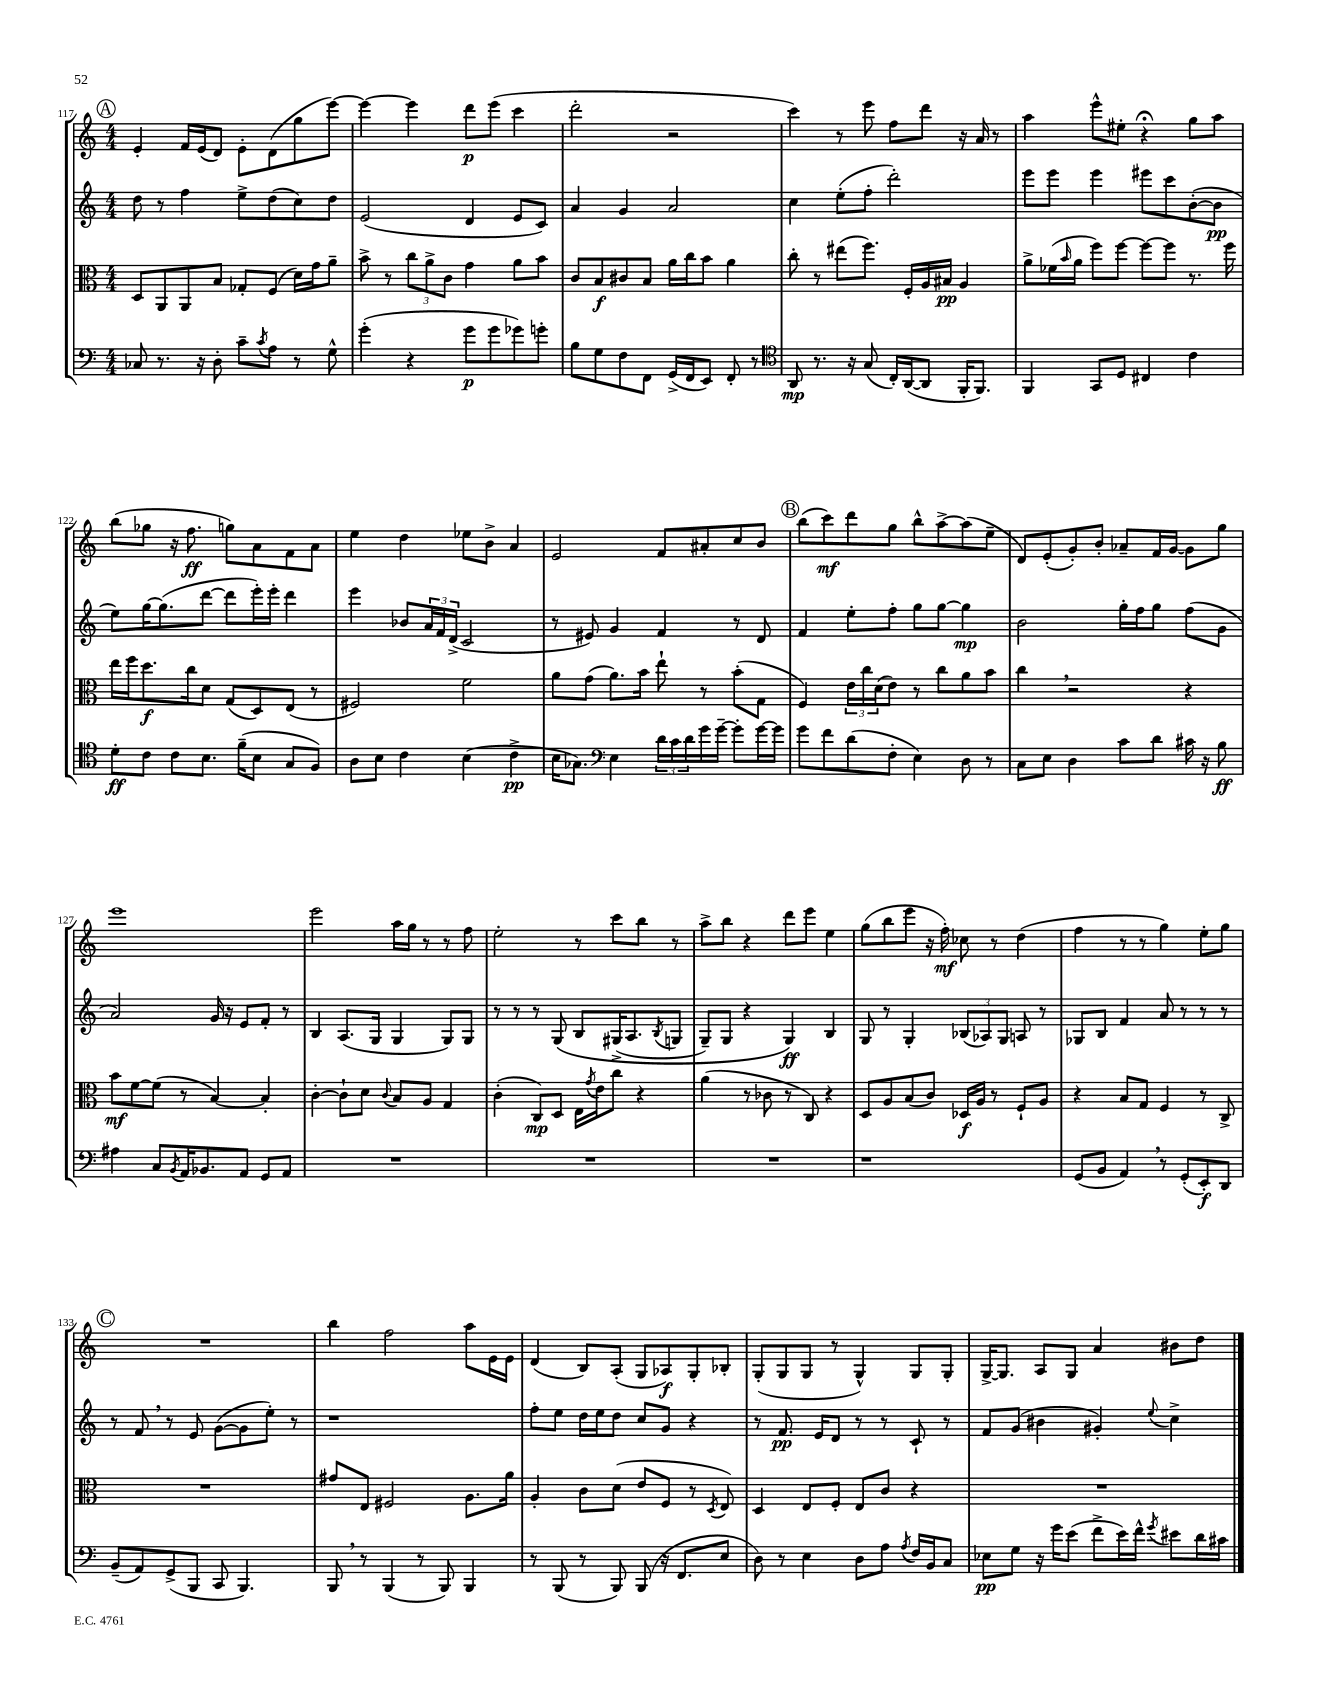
<<
\new StaffGroup <<
\new Staff = "s0" {
    \clef treble \key c \major \numericTimeSignature \time 4/4
    \mark \markup { \circle "A" } e'4-. f'16 e'16( d'8) e'8-. d'8( g''8 e'''8~) |
    e'''4~ e'''4 d'''8\p e'''8( c'''4 |
    d'''2-. r2 |
    c'''4) r8 e'''8 f''8 d'''8 r16 a'16 r8 |
    a''4 e'''8-^ eis''8-. r4\fermata g''8 a''8 |
    b''8( ges''8 r16 f''8.\ff g''8) a'8 f'8 a'8 |
    e''4 d''4 ees''8 b'8-> a'4 |
    e'2 f'8 ais'8-. c''8 b'8 |
    \mark \markup { \circle "B" } b''8( c'''8\mf) d'''8 g''8 b''8-^ a''8~-> a''8( e''8-- |
    d'8) e'8-.( g'8-.) b'8-. aes'8-- f'16 g'16~ g'8 g''8 |
    e'''1 |
    e'''2 a''16 g''16 r8 r8 f''8 |
    e''2-. r8 c'''8 b''8 r8 |
    a''8-> b''8 r4 d'''8 e'''8 e''4 |
    g''8( b''8 e'''8 r16 f''16-.\mf) ces''8 r8 d''4( |
    f''4 r8 r8 g''4) e''8-. g''8 |
    \mark \markup { \circle "C" } R1 |
    b''4 f''2 a''8 e'16 e'16 |
    d'4( b8) a8-.( g8 aes8\f) g8-. bes8-. |
    g8-.( g8 g8 r8 g4-^) g8 g8-. |
    g16~-> g8. a8 g8 a'4 bis'8 d''8 \bar "|." |
}
\new Staff = "s1" {
    \clef treble \key c \major \numericTimeSignature \time 4/4
    \mark \markup { \circle "A" } d''8 r8 f''4 e''8-> d''8( c''8) d''8 |
    e'2( d'4 e'8 c'8) |
    a'4 g'4 a'2 |
    c''4 e''8-.( f''8-. d'''2-.) |
    e'''8 e'''8 e'''4 eis'''8 c'''8 b'8~-.( b'8\pp |
    e''8) g''16~ g''8.( d'''8~ d'''8 e'''16-.) e'''16-. d'''4 |
    e'''4 bes'8 \tuplet 3/2 { a'16 f'16 d'16->( } c'2 |
    r8 eis'8) g'4 f'4 r8 d'8 |
    \mark \markup { \circle "B" } f'4 e''8-. f''8-. g''8 g''8~ g''4\mp |
    b'2 g''16-. f''16 g''8 f''8( g'8 |
    a'2) g'16 r16 e'8 f'8-. r8 |
    b4 a8.( g16 g4 g8) g8 |
    r8 r8 r8 g8\( b8 gis16->( a8. \acciaccatura { b8 } g8 |
    g8--) g8 r4 g4\ff\) b4 |
    g8 r8 g4-. \tuplet 3/2 { bes8( aes8) g8 } a8 r8 |
    ges8 b8 f'4 a'8 r8 r8 r8 |
    \mark \markup { \circle "C" } r8 f'8 \breathe r8 e'8 g'8~( g'8 e''8-.) r8 |
    r1 |
    f''8-. e''8 d''16 e''16 d''8 c''8 g'8 r4 |
    r8 f'8.\pp e'16 d'8 r8 r8 c'8-! r8 |
    f'8 g'8( bis'4 gis'4-.) \appoggiatura { e''8 } c''4-> \bar "|." |
}
\new Staff = "s2" {
    \clef alto \key c \major \numericTimeSignature \time 4/4
    \mark \markup { \circle "A" } d8 a,8 a,8 b8 ges8-. f8( d'16) g'16 a'8-- |
    b'8-> r8 \tuplet 3/2 { c''8 a'8-> c'8 } g'4 a'8 b'8 |
    c'8 b8\f cis'8 b8 a'16 c''16 b'8 a'4 |
    c''8-. r8 eis''8( f''8.) f16-. a16 bis16\pp a4 |
    a'8-> fes'16( \grace { b'16 } a'16 f''8) f''8~ f''8~ f''8 r8. f''16 |
    e''16 f''16 d''8.\f c''16 d'8 g8( d8) e8( r8 |
    fis2) f'2 |
    a'8 g'8( a'8.) b'16 e''8-! r8 b'8-.( g8 |
    \mark \markup { \circle "B" } f4) \tuplet 3/2 { e'16 c''16 d'16( } e'8) r8 c''8 a'8 b'8 |
    c''4 \breathe r2 r4 |
    b'8\mf f'8~ f'8( r8 b4~) b4-. |
    c'4~-. c'8-! d'8 \appoggiatura { c'8 } b8 a8 g4 |
    c'4-.( c8\mp) d8 e16 \acciaccatura { g'8 } e'16 c''8 r4 |
    a'4( r8 ces'8 r8 c8) r4 |
    d8 a8 b8( c'8) des16\f a16 r8 f8-! a8 |
    r4 b8 g8 f4 r8 c8-> |
    \mark \markup { \circle "C" } R1 |
    gis'8 e8 fis2 a8. a'16 |
    a4-. c'8 d'8( e'8 f8 r8 \acciaccatura { d8 } e8) |
    d4 e8 f8-. e8 c'8 r4 |
    R1 \bar "|." |
}
\new Staff = "s3" {
    \clef bass \key c \major \numericTimeSignature \time 4/4
    \mark \markup { \circle "A" } ces8 r8. r16 d8-. c'8-- \acciaccatura { c'8 } a8 r8 g8-^ |
    g'4-.( r4 g'8\p g'8 ges'8) g'8-. |
    b8 g8 f8 f,8 g,16->( f,16 e,8) f,8-. r8 |
    \clef tenor a,8\mp r8. r16 g8( c16-.) a,16~( a,8 f,16-. f,8.) |
    f,4 g,8 d8 cis4 c'4 |
    d'8-.\ff c'8 c'8 b8. f'16--( b8 g8 f8) |
    a8 b8 c'4 b4( c'4->\pp |
    b16 ges8.) \clef bass e4 \tuplet 3/2 { d'16 c'16 d'16 } g'16 g'16~-- g'8-. g'16~ g'16 |
    \mark \markup { \circle "B" } g'8 f'8 d'8( f8-. e4) d8 r8 |
    c8 e8 d4 c'8 d'8 cis'16 r16 b8\ff |
    ais4 c8 \acciaccatura { b,8 } a,16 bes,8. a,8 g,8 a,8 |
    R1 |
    R1 |
    R1 |
    r1 |
    g,8( b,8 a,4) \breathe r8 g,8-.( e,8-.\f) d,8 |
    \mark \markup { \circle "C" } b,8--( a,8) g,8->( b,,8 c,8 b,,4.) |
    b,,8 \breathe r8 b,,4( r8 b,,8) b,,4 |
    r8 b,,8( r8 b,,8) b,,8( r16 f,8. e8 |
    d8) r8 e4 d8 a8 \acciaccatura { a8 } f16 b,16 c8 |
    ees8\pp g8 r16 g'16 e'8( f'8-> e'16) f'16-^ \acciaccatura { g'8 } eis'8 d'16 cis'16 \bar "|." |
}
>>
>>
\layout { \context { \Score currentBarNumber = #117 } }
